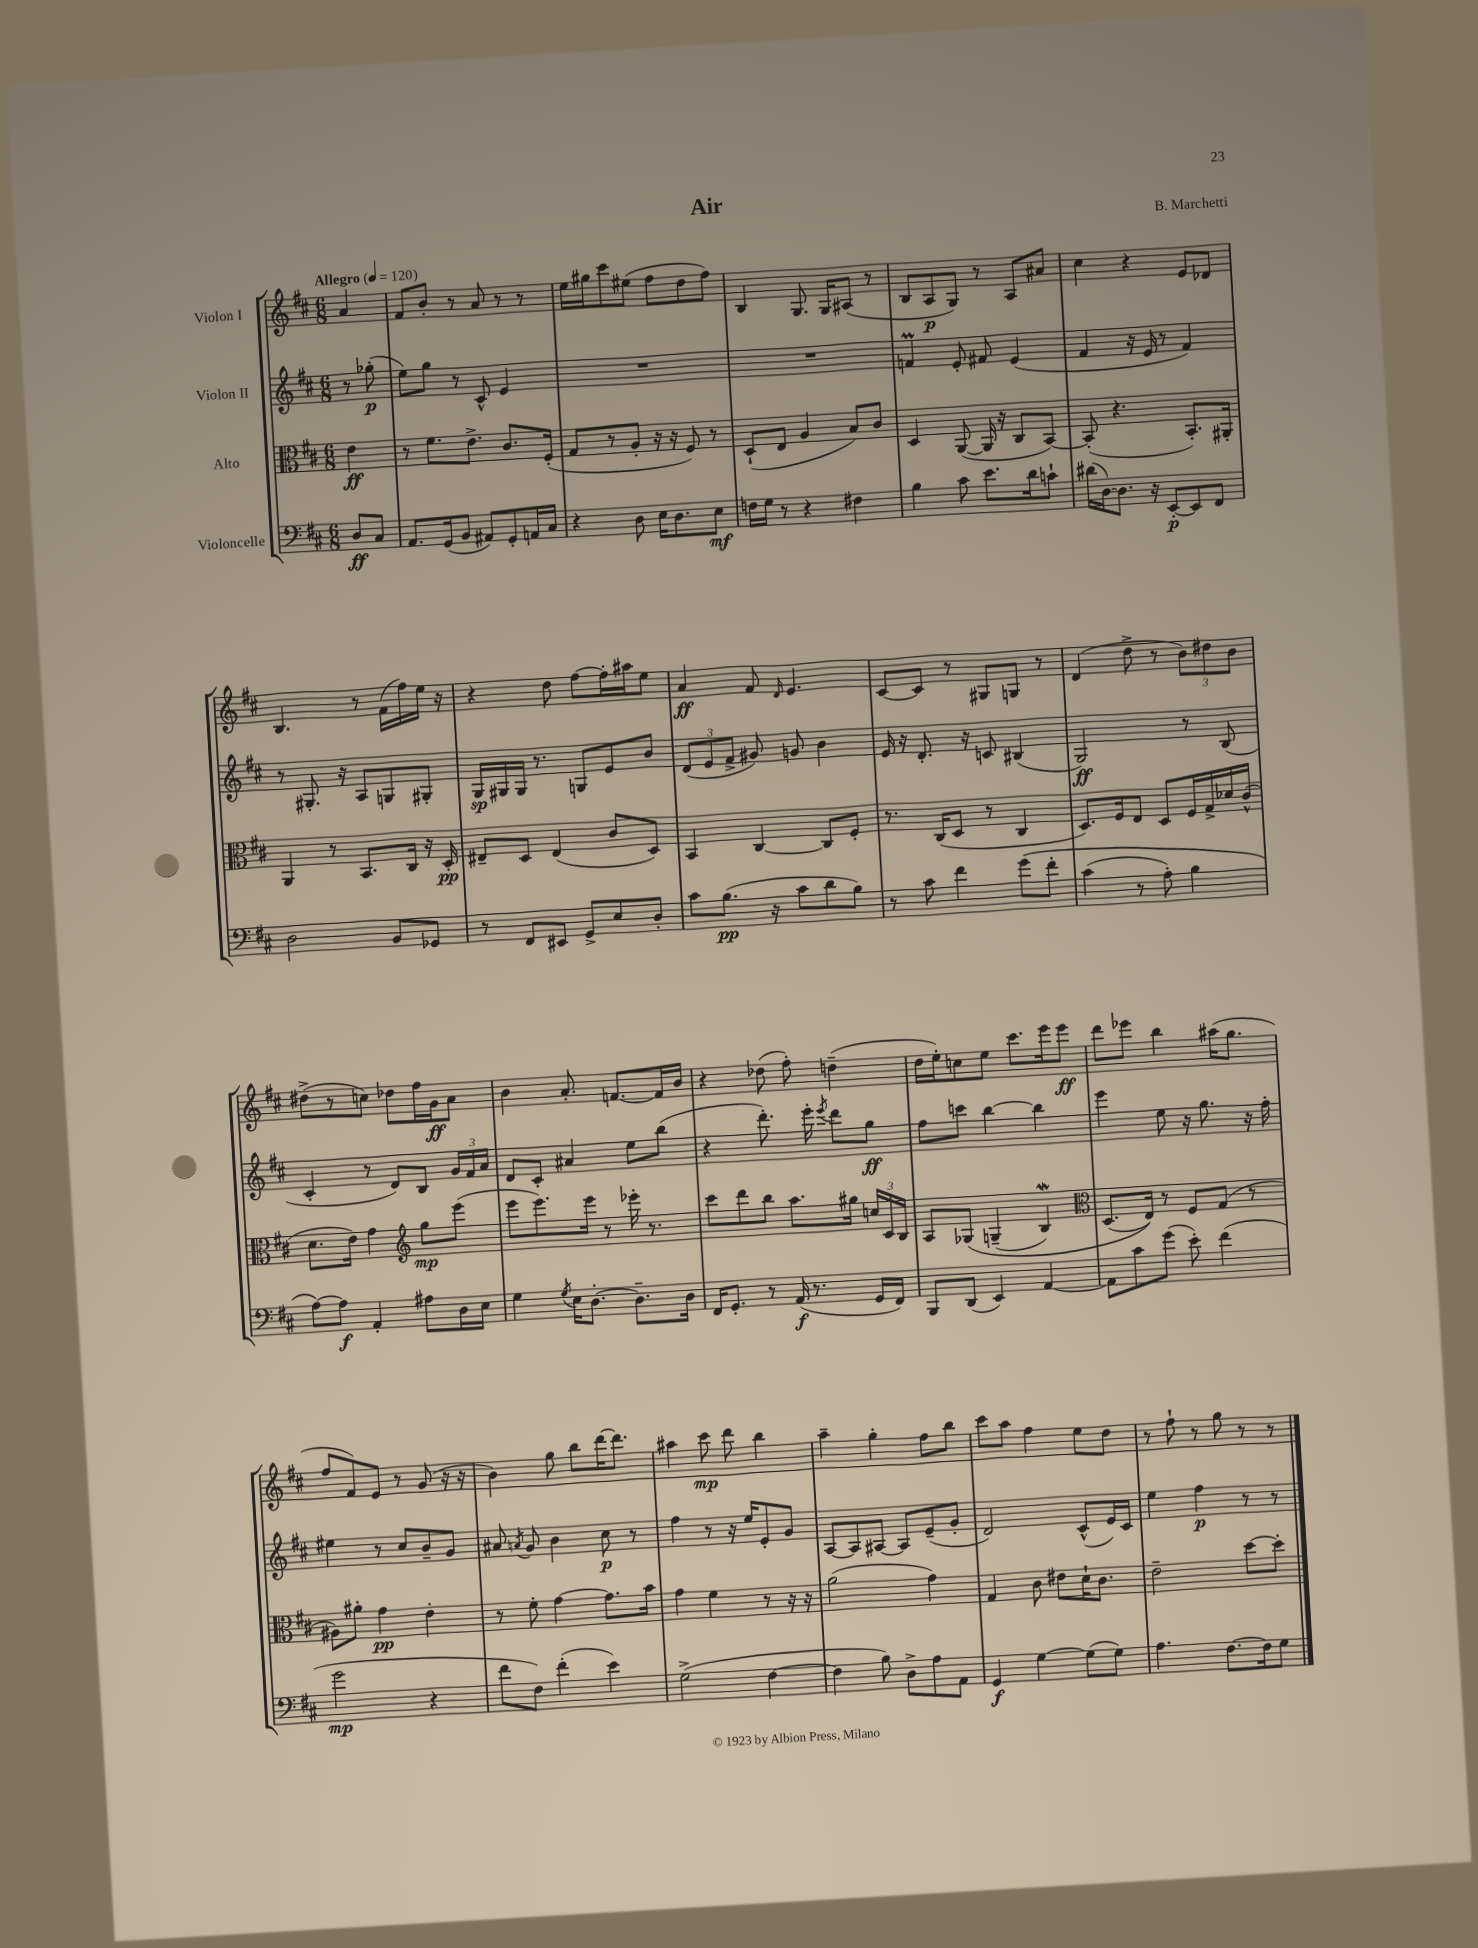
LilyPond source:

\header { title = "Air" composer = "B. Marchetti" }
<<
\new StaffGroup <<
\new Staff = "s0" \with { instrumentName = "Violon I" } {
    \clef treble \key d \major \numericTimeSignature \time 6/8 \partial 4 \tempo "Allegro" 4 = 120
    \autoBeamOff a'4 |
    fis'8[ b'8]-. r8 a'8 r8 r8 |
    e''16[ gis''16 cis'''8 eis''8]( fis''8[ d''8 fis''8]) |
    b4 g8. g16[ ais8]( r8 |
    b8[ a8\p g8]) r8 a8[ ais'8] |
    cis''4 r4 e'8[ des'8] |
    b4. r8 fis'16[( fis''16) e''16] r16 |
    r4 d''8 fis''8[~ fis''16-. ais''16 e''8] |
    a'4\ff fis'8 \grace { d'16 } e'4. |
    cis'8[~ cis'8] r8 gis8[ g8] r8 |
    d'4( d''8-> r8 \tuplet 3/2 { b'8[) dis''8 b'8] } |
    dis''8[->( r8 c''8]) des''8[ fis''16 g'16\ff a'8] |
    b'4 a'8.-. f'8.[~ f'16 b'16] |
    r4 des''8( fis''8-.) d''4--( |
    d''16[ e''16-.) c''8 e''8] cis'''8.[ e'''16 e'''8]\ff |
    d'''8[ ees'''8] b''4 ais''16[( g''8.] |
    fis''8[ fis'8) e'8] r8 g'8( r16 r16 |
    b'4) g''8 b''8[ d'''16~ d'''8.] |
    ais''4 cis'''8\mp d'''8 b''4 |
    a''4-- g''4-. fis''8[ b''8] |
    cis'''8[ a''8] fis''4 e''8[ d''8] |
    r8 fis''8-! r8 g''8 r8 r8 \bar "|." |
}
\new Staff = "s1" \with { instrumentName = "Violon II" } {
    \clef treble \key d \major \numericTimeSignature \time 6/8 \partial 4
    \autoBeamOff r8 ges''8-.\p( |
    e''8[) g''8] r8 cis'8-^ e'4 |
    R2. |
    R2. |
    f'4\prall e'8-. fis'8 e'4( |
    fis'4 r16 e'16 r8 fis'4) |
    r8 gis8.-. r16 a8[ g8 gis8]-. |
    g16[\sp gis16 gis16] r8. g8[ e'8 b'8] |
    \tuplet 3/2 { d'8[( e'8 fis'8]-> } gis'8) g'8 b'4 |
    e'16 r16 d'8.-. r16 c'8 bis4( |
    g2\ff) r8 b8( |
    cis'4-. r8 d'8[) b8] \tuplet 3/2 { g'16[ fis'16 a'16] } |
    d'8[ cis'8]-. ais'4 e''8[ b''8]( |
    r4 d'''8.-.) e'''16-. \acciaccatura { e'''8 } d'''8[ g''8]\ff |
    fis''8[ c'''8] b''4~ b''4 |
    e'''4 e''8 r16 g''8. r16 fis''16-. |
    eis''4 r8 cis''8[ b'8-- g'8] |
    ais'8 \acciaccatura { a'8 } g'8 b'4 cis''8\p r8 |
    fis''4 r8 r16 e''16[ e'8-. g'8] |
    a8[~ a8 ais8]~ ais8[ e'8--( g'8]-. |
    d'2) cis'8[-^( e'16) cis'16] |
    e''4 fis''4\p r8 r8 \bar "|." |
}
\new Staff = "s2" \with { instrumentName = "Alto" } {
    \clef alto \key d \major \numericTimeSignature \time 6/8 \partial 4
    \autoBeamOff e'4\ff |
    r8 fis'8.[ e'8.]-> cis'8.[ fis16]-.( |
    g8[ r8 a8]-. r16 r16 fis8) r8 |
    d8[-!( e8] a4 b8[) cis'8] |
    d4 a,8~( a,16 r16 cis8[ b,8]~) |
    b,8-.( r4. b,8.[-.) ais,16]-. |
    a,4 r8 b,8.[ cis16] r16 d16-.\pp |
    eis8[-- d8] eis4( cis'8[ d8]) |
    b,4 cis4~ cis8[ fis8]-. |
    r8. cis16[( d8] r8 cis4 |
    d8.[) fis16 e8] d8[ fis16 g16-> des'16 cis'16]-^( |
    d'8.[ e'16]) g'4 \clef treble g''8[\mp e'''8]( |
    e'''8[ e'''8.) e'''16] r8 ees'''16-. r8. |
    cis'''8[ d'''8 b''8] a''8.[ gis''16] \tuplet 3/2 { c''16[ cis'16 b16] } |
    a8[ ges8]\( g4--( b4\mordent) |
    \clef alto d8.[( e16])\) r8 fis8[ g8]( r8 |
    ais8[) ais'8]-. g'4\pp e'4-. |
    r8 fis'8-. g'4~ g'8.[ b'16] |
    g'4 fis'4 r8 r16 r16 |
    a'2( g'4) |
    g4 cis'8 eis'8[ d'16-! cis'8.] |
    e'2-- d''8[~ d''8]-. \bar "|." |
}
\new Staff = "s3" \with { instrumentName = "Violoncelle" } {
    \clef bass \key d \major \numericTimeSignature \time 6/8 \partial 4
    \autoBeamOff d8[\ff cis8] |
    a,8.[ g,16( b,8] ais,8[) g,8-. a,16 cis16] |
    r4 d8 e16[ d8. e8]\mf |
    f16[ g16] r8 r4 fis4 |
    b4 cis'8 e'8.[ d'16 c'8]-! |
    dis'16[( d16~) d8.] r16 e,8[~-.\p e,8 fis,8] |
    d2 b,8[ ges,8] |
    r8 fis,8[ eis,8] g,8[-> e8 d8]-. |
    cis'8[ b8.]\pp( r16 cis'8[ d'8 b8]) |
    r8 cis'8 fis'4 g'8[\( fis'8]-. |
    cis'4( r8 a8-.) b4 |
    a8[~\) a8]\f a,4-. ais8[ d16 e16] |
    g4 \acciaccatura { g8 } e16[ d8.]~-. d8.[-- d16] |
    fis,16[ g,8.]-. r8 a,16\f( r8. g,16[ fis,16]) |
    b,,8[ d,8]( e,4) a,4~ |
    a,8[ cis'8 g'8]( e'8-.) fis'4( |
    g'2\mp r4 |
    fis'8[ fis8]) fis'4-.( e'4) |
    g2->( fis4~ |
    fis4 b8) d8[-> a8 a,8] |
    g,4\f g4~ g8[( g8]) |
    a4. fis8.[~ fis16 g8] \bar "|." |
}
>>
>>
\layout { \context { \Score \remove "Bar_number_engraver" } }
